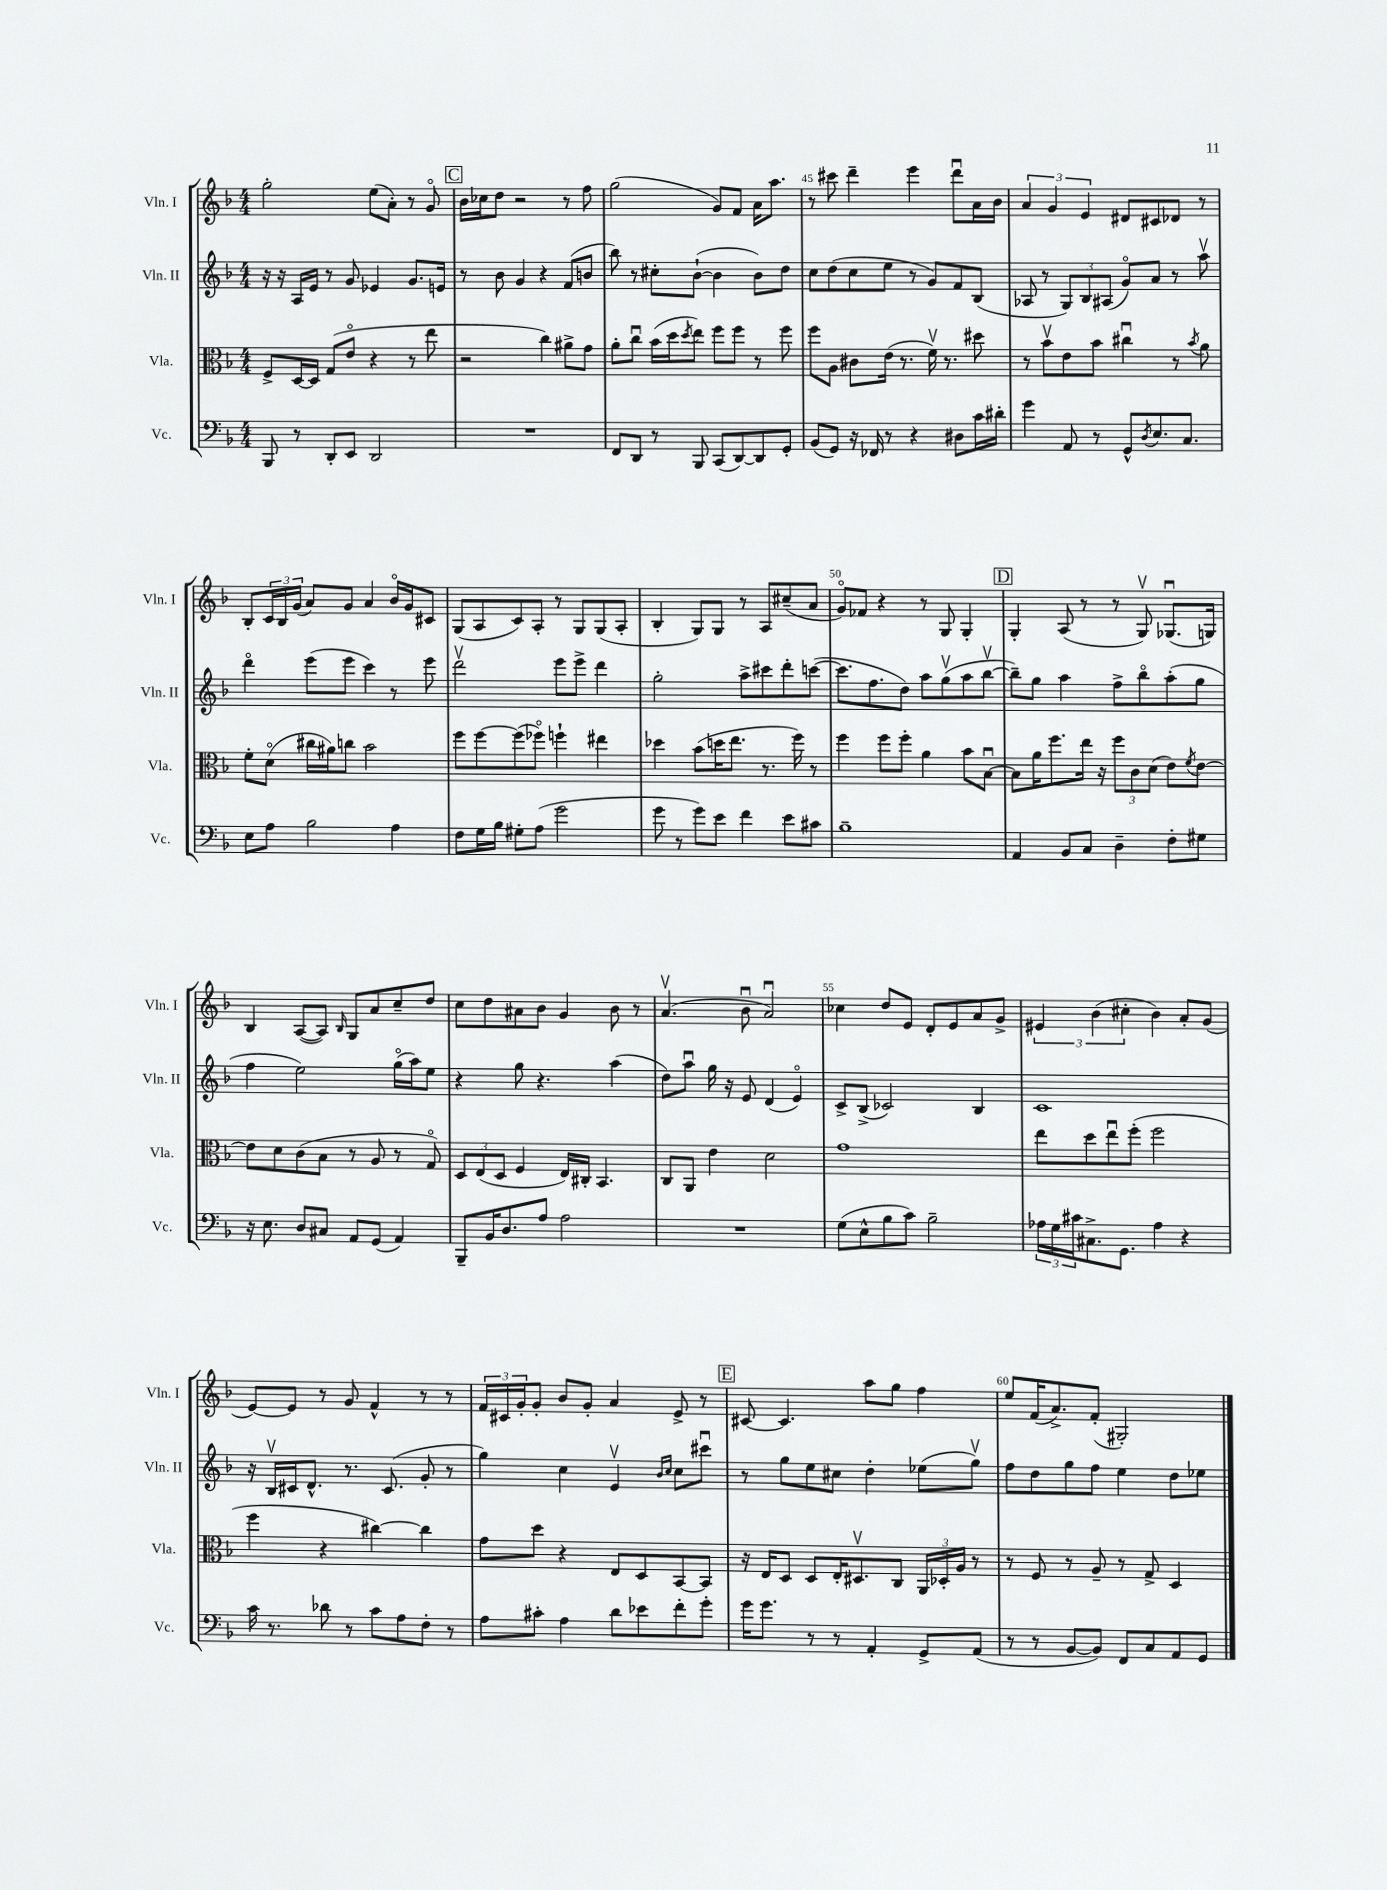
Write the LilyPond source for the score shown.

<<
\new StaffGroup <<
\new Staff = "s0" \with { instrumentName = "Vln. I" shortInstrumentName = "Vln. I" } {
    \clef treble \key f \major \numericTimeSignature \time 4/4
    g''2-. e''8( a'8-.) r8 g'8\flageolet |
    \mark \markup { \box "C" } bes'16 ces''16 d''8 r2 r8 f''8 |
    g''2( g'8) f'8 a'16 a''8. |
    r8 cis'''8 d'''4-- e'''4 d'''8\downbow a'16 bes'16 |
    \tuplet 3/2 { a'4 g'4 e'4 } dis'8 cis'8 des'8 r8 |
    bes8-. \tuplet 3/2 { c'16 bes16 g'16( } a'8) g'8 a'4 bes'16\flageolet g'16 cis'8 |
    g8( a8 c'8) a8-. r8 g8 g8( a8-. |
    bes4-. g8) g8 r8 a8 cis''8--( a'8 |
    g'8\flageolet) fes'8 r4 r8 g8 g4-. |
    \mark \markup { \box "D" } g4-. a8( r8 r8 g8\upbow) ges8.\downbow( g16) |
    bes4 a8~( a8) \grace { bes16 } g8 a'8 c''8-- d''8 |
    c''8 d''8 ais'8 bes'8 g'4 bes'8 r8 |
    a'4.\upbow( bes'8\downbow a'2\downbow) |
    ces''4 d''8 e'8 d'8-. e'8 a'8 g'8-> |
    \tuplet 3/2 { eis'4 bes'4( cis''4-. } bes'4) a'8-. g'8( |
    e'8~) e'8 r8 g'8 f'4-^ r8 r8 |
    \tuplet 3/2 { f'16 cis'16 g'16-. } g'8-. bes'8 g'8-. a'4 e'8-> r8 |
    \mark \markup { \box "E" } cis'8~ cis'4. a''8 g''8 f''4 |
    e''8 f'16( a'8.->) f'8-.( gis2-.) \bar "|." |
}
\new Staff = "s1" \with { instrumentName = "Vln. II" shortInstrumentName = "Vln. II" } {
    \clef treble \key f \major \numericTimeSignature \time 4/4
    r16 r16 a16 e'16 r8 g'8 ees'4 g'8. e'16 |
    \mark \markup { \box "C" } r8 bes'8 g'4 r4 f'8( b'8 |
    bes''8) r8 cis''8-. bes'8~-!( bes'4 bes'8) d''8 |
    c''8 d''8( c''8 e''8 r8 g'8) f'8 bes8( |
    aes8 r8 \tuplet 3/2 { g8) bes8 ais8( } g'8\flageolet) a'8 r8 a''8\upbow |
    d'''4\flageolet e'''8( e'''8 c'''4) r8 e'''8 |
    d'''2\upbow e'''8 e'''8-> d'''4 |
    g''2-. a''8-> cis'''8 d'''8-. c'''8~( |
    c'''8. f''8. d''8) a''8 g''8\upbow( a''8 bes''8~\upbow |
    \mark \markup { \box "D" } bes''8--) g''8 a''4 f''8-> bes''8\flageolet a''8-.( g''8 |
    f''4 e''2) g''16\flageolet( a''16) e''8 |
    r4 g''8 r4. a''4( |
    d''8) a''8\downbow g''16 r16 e'8 d'4( e'4\flageolet) |
    c'8-> bes8->( ces'2) bes4 |
    c'1 |
    r16 bes16\upbow cis'16 d'8.-^ r8. cis'8.( g'8-. r8 |
    g''4) c''4 e'4\upbow \grace { bes'16 c''16 } c''8 cis'''8\downbow |
    \mark \markup { \box "E" } r8 g''8 e''8 cis''8 d''4-. ees''8( g''8\upbow) |
    f''8 d''8 g''8 f''8 e''4 d''8 ees''8 \bar "|." |
}
\new Staff = "s2" \with { instrumentName = "Vla." shortInstrumentName = "Vla." } {
    \clef alto \key f \major \numericTimeSignature \time 4/4
    f8-> d16~ d16 g8( e'8\flageolet r4 r8 e''8 |
    \mark \markup { \box "C" } r2 c''4) ais'8-> g'8 |
    a'8-. c''8\downbow bes'16( d''16 \acciaccatura { d''8 } e''8) f''8 f''8 r8 f''8 |
    f''8 a8 cis'8 e'16( r8. f'16\upbow) r8. dis''8 |
    r8 bes'8\upbow e'8 bes'8 cis''4\downbow r8 \acciaccatura { bes'8 } a'8 |
    f'8-. d'8\flageolet( cis''16 ais'16) c''8 bes'2 |
    f''8 f''8~ f''8( fes''8\flageolet) f''4-! eis''4 |
    des''4 bes'8( d''16 e''8. r8. f''16) r8 |
    f''4 f''8 f''8-. a'4 bes'8 bes8~\downbow |
    \mark \markup { \box "D" } bes8 a'16 f''8. e''16 r16 \tuplet 3/2 { f''8 c'8 d'8( } e'8) \acciaccatura { f'8 } e'8~ |
    e'8 d'8 c'8( bes8 r8 a8 r8 g8\flageolet) |
    \tuplet 3/2 { d8 e8( d8 } f4 e16) cis16-. bes,4. |
    c8 a,8 e'4 d'2 |
    g'1 |
    e''8 d''8 e''8\downbow f''8-.( f''2 |
    f''4 r4 cis''4~) cis''4 |
    g'8 d''8 r4 e8 d8 bes,8~ bes,8 |
    \mark \markup { \box "E" } r16 e16 d8 d8 e16-. dis8.\upbow c8 \tuplet 3/2 { a,16 des16-. a16 } r8 |
    r8 f8 r8 a8-- r8 g8-> d4 \bar "|." |
}
\new Staff = "s3" \with { instrumentName = "Vc." shortInstrumentName = "Vc." } {
    \clef bass \key f \major \numericTimeSignature \time 4/4
    bes,,8 r8 d,8-. e,8 d,2 |
    \mark \markup { \box "C" } R1 |
    f,8 d,8 r8 bes,,8 c,8( d,8~) d,8 g,8-. |
    bes,8( g,8) r16 fes,16 r8 r4 dis8 c'16 dis'16-. |
    g'4 a,8 r8 g,8-^ \acciaccatura { d8 } e8. c8. |
    e8 a8 bes2 a4 |
    f8 g16 bes16 gis8-. a8( g'2 |
    g'8 r8 g'8) e'8 f'4 e'8 cis'8 |
    bes1-- |
    \mark \markup { \box "D" } a,4 bes,8 c8 d4-- f8-. gis8 |
    r16 e8. d8 cis8 a,8 g,8( a,4) |
    bes,,8-- bes,16 d8. a8 a2 |
    R1 |
    g8( e8-^ bes8 c'8) bes2-- |
    \tuplet 3/2 { aes16 g16 cis'16 } cis8.-> g,8. aes4 r4 |
    c'16 r8. des'8 r8 c'8 a8 f8-. r8 |
    a8 cis'8-. a4 d'8 ees'8 f'8-. g'8-. |
    \mark \markup { \box "E" } g'16 g'8. r8 r8 a,4-. g,8-> a,8( |
    r8 r8 bes,8~ bes,8) f,8 c8 a,8 g,8 \bar "|." |
}
>>
>>
\layout { \context { \Score currentBarNumber = #42 \override BarNumber.break-visibility = ##(#f #t #t) barNumberVisibility = #(every-nth-bar-number-visible 5) } }
